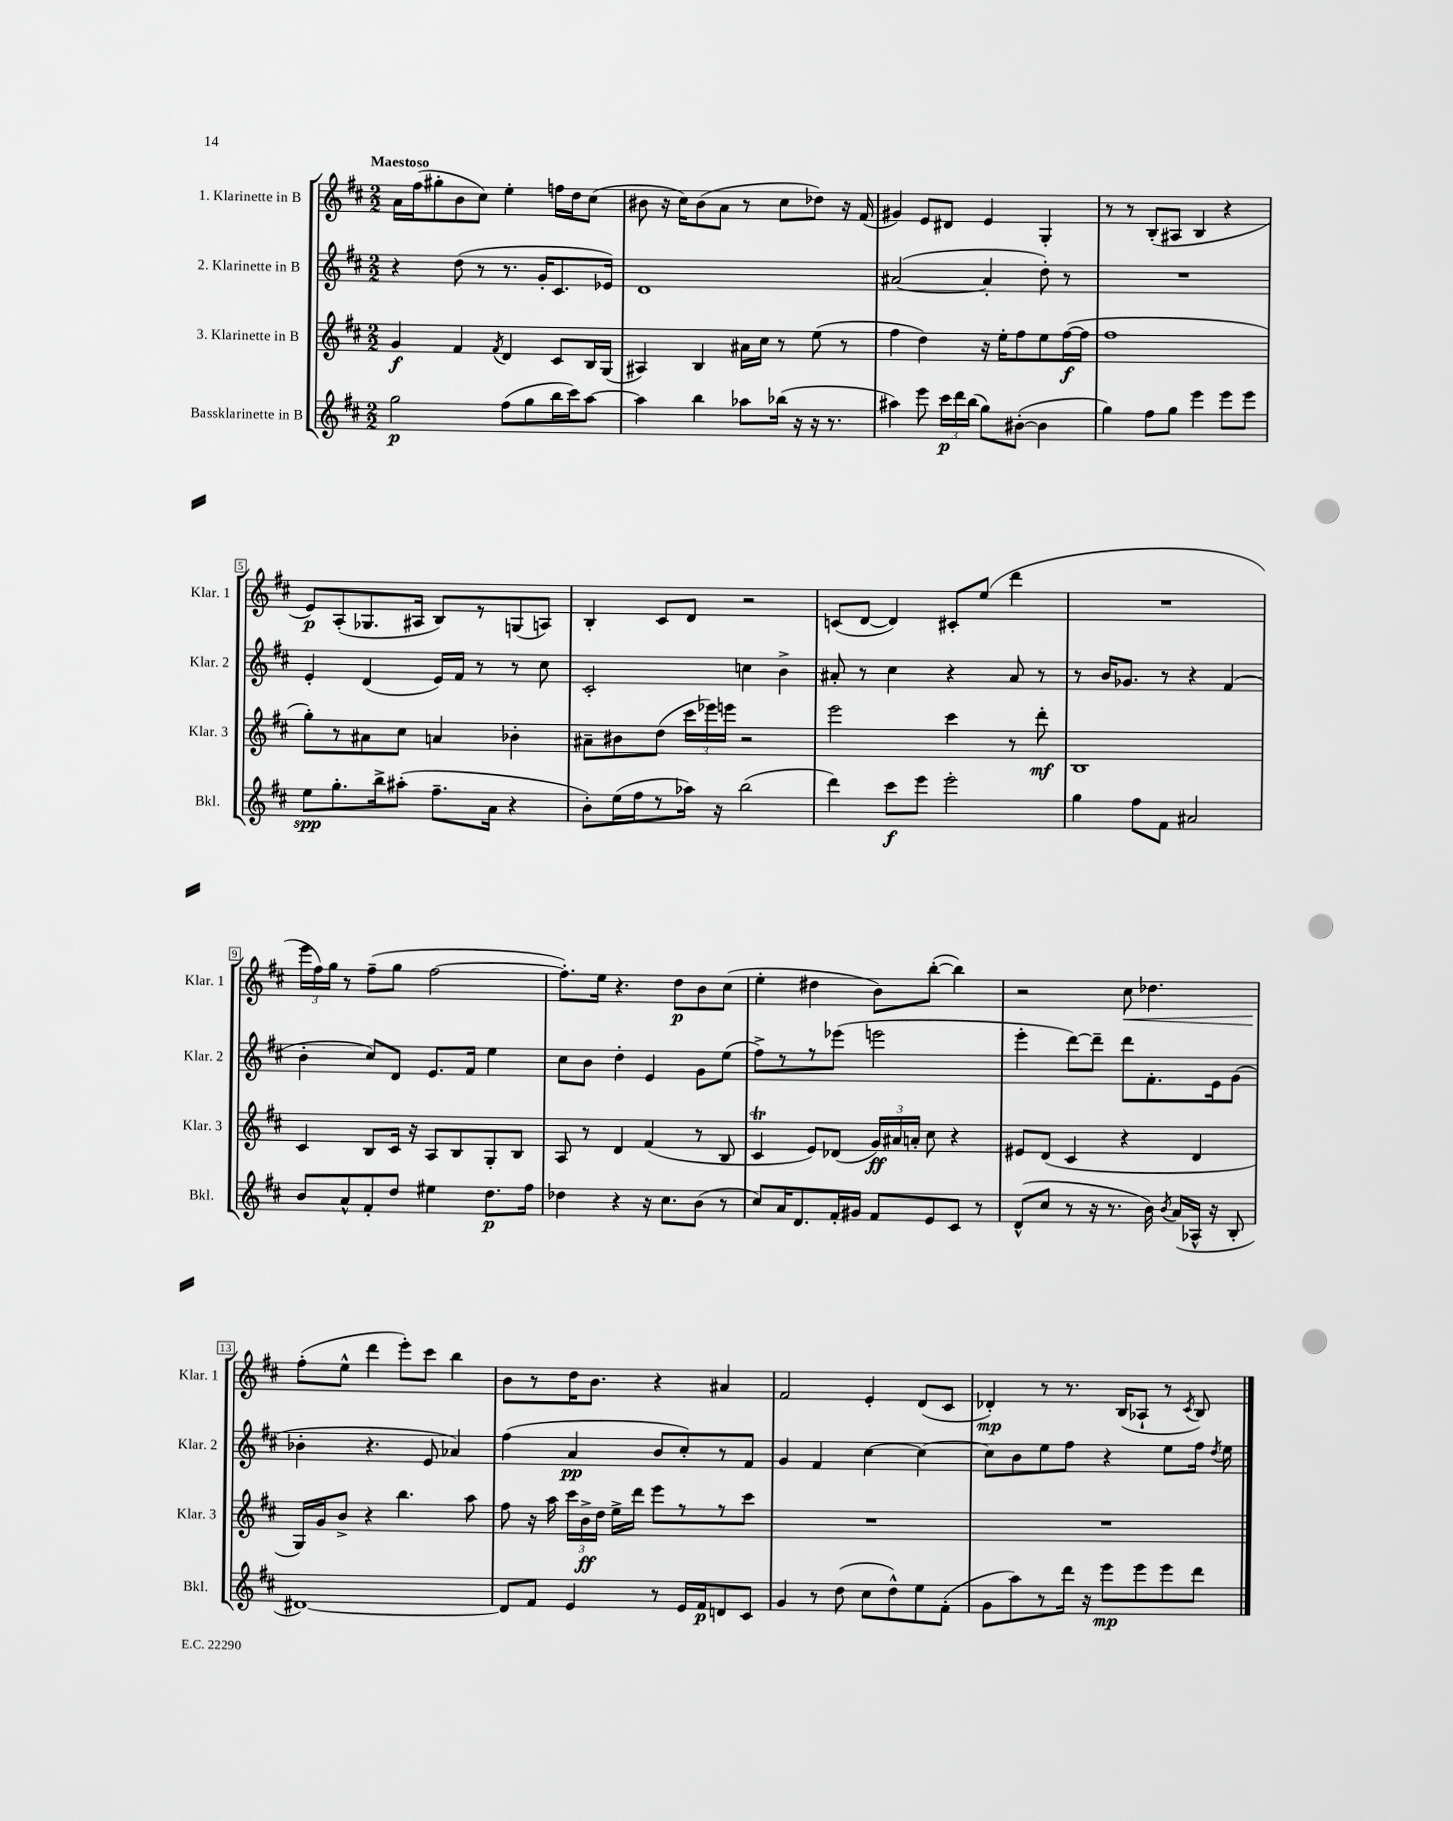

**kern	**dynam	**kern	**dynam	**kern	**dynam	**kern	**dynam
*part4	*part4	*part3	*part3	*part2	*part2	*part1	*part1
*staff4	*staff4	*staff3	*staff3	*staff2	*staff2	*staff1	*staff1
*I"Bassklarinette in B	*	*I"3. Klarinette in B	*	*I"2. Klarinette in B	*	*I"1. Klarinette in B	*
*I'Bkl.	*	*I'Klar. 3	*	*I'Klar. 2	*	*I'Klar. 1	*
*clefG2	*	*clefG2	*	*clefG2	*	*clefG2	*
*k[f#c#]	*	*k[f#c#]	*	*k[f#c#]	*	*k[f#c#]	*
*M2/2	*	*M2/2	*	*M2/2	*	*M2/2	*
=1	=1	=1	=1	=1	=1	=1	=1
!	!	!	!	!	!	!LO:TX:a:B:t=Maestoso	!
2gg\	p	4g/	f	4r	.	16a\LL	.
.	.	.	.	.	.	(16ff#\J	.
.	.	.	.	.	.	8gg#X'\	.
.	.	4f#/	.	(8dd\	.	8b\	.
.	.	.	.	8r	.	8cc#\J)	.
.	.	8qf#/	.	.	.	.	.
(8ff#\L	.	4d/	.	8.r	.	4ee'\	.
8gg\	.	.	.	.	.	.	.
.	.	.	.	16g'/KL	.	.	.
16bb\L	.	8c#/L	.	8.c#/	.	16ffn\LL	.
16ccc#\J)	.	.	.	.	.	16dd\J	.
[8aa\J	.	16B/L	.	.	.	(8cc#\J	.
.	.	(16G/JJ	.	16e-X/Jk)	.	.	.
=2	=2	=2	=2	=2	=2	=2	=2
4aa\]	.	4A#X/)	.	1d	.	8b#X\	.
.	.	.	.	.	.	16r	.
.	.	.	.	.	.	16cc#\KL)	.
4bb\	.	4B/	.	.	.	(8b#\	.
.	.	.	.	.	.	8a\J	.
8aa-X\L	.	16a#X\LL	.	.	.	8r	.
.	.	16cc#\JJ	.	.	.	.	.
(16bb-X\Jk	.	8r	.	.	.	8cc#\L	.
16r	.	.	.	.	.	.	.
16r	.	(8ee\	.	.	.	8dd-X\J)	.
8.r	.	.	.	.	.	.	.
.	.	8r	.	.	.	16r	.
.	.	.	.	.	.	(16f#/	.
=3	=3	=3	=3	=3	=3	=3	=3
4aa#X\)	.	4ff#\	.	([2a#X/	.	4g#X/)	.
8eee\	.	4dd\)	.	.	.	8e/L	.
24ccc#\LL	p	.	.	.	.	8d#X/J	.
24ddd\	.	.	.	.	.	.	.
(24bb\JJ	.	.	.	.	.	.	.
8gg\L)	.	16r	.	4a#'/]	.	4e/	.
.	.	16ee'\KL	.	.	.	.	.
([8b#X'\J	.	8ff#\	.	.	.	.	.
4b#\]	.	8ee\	.	8dd'\)	.	4G'/	.
.	.	([16ff#\L	f	8r	.	.	.
.	.	16ff#\JJ]	.	.	.	.	.
=4	=4	=4	=4	=4	=4	=4	=4
4gg\)	.	1ff#	.	1r	.	8r	.
.	.	.	.	.	.	8r	.
8ff#\L	.	.	.	.	.	(8B'/L	.
8gg\J	.	.	.	.	.	8A#X/J	.
4eee\	.	.	.	.	.	4B/	.
8eee\L	.	.	.	.	.	4r	.
8eee\J	.	.	.	.	.	.	.
!!LO:LB:g=z
=5	=5	=5	=5	=5	=5	=5	=5
8ee\L	spp	8gg'\L)	.	4e'/	.	8e/L)	p
8.gg'\	.	8r	.	.	.	(8A'/	.
.	.	8a#X\	.	(4d/	.	8.G-X/	.
16bb^\k	.	.	.	.	.	.	.
(8aa#X'\J	.	8cc#\J	.	.	.	.	.
.	.	.	.	.	.	16A#X/Jk	.
8.ff#~\L	.	4an/	.	16e/LL)	.	8B/L)	.
.	.	.	.	16f#/JJ	.	.	.
.	.	.	.	8r	.	8r	.
16a\Jk	.	.	.	.	.	.	.
4r	.	4b-X'\	.	8r	.	(8Gn/	.
.	.	.	.	8cc#\	.	8An/J)	.
=6	=6	=6	=6	=6	=6	=6	=6
8b'\L)	.	8a#X~\L	.	2c#'/	.	4B'/	.
(16ee\L	.	8b#X\	.	.	.	.	.
16ff#\J	.	.	.	.	.	.	.
8r	.	(8dd\J	.	.	.	8c#/L	.
16aa-X\Jk)	.	24ccc#\LL	.	.	.	8d/J	.
.	.	24eee-X\)	.	.	.	.	.
16r	.	.	.	.	.	.	.
.	.	24eeen\JJ	.	.	.	.	.
(2bb\	.	2r	.	4ccn\	.	2r	.
.	.	.	.	4b^\	.	.	.
=7	=7	=7	=7	=7	=7	=7	=7
4ddd\)	.	2eee\	.	8a#X'/	.	(8cn/L	.
.	.	.	.	8r	.	[8d/J	.
8ccc#\L	f	.	.	4cc#\	.	4d/])	.
8eee\J	.	.	.	.	.	.	.
2eee'\	.	4ccc#\	.	4r	.	8c#X'/L	.
.	.	.	.	.	.	(8ee/J	.
.	.	8r	.	8a#/	.	4ddd\	.
.	.	8ddd'\	mf	8r	.	.	.
=8	=8	=8	=8	=8	=8	=8	=8
4gg\	.	1B	.	8r	.	1r	.
.	.	.	.	16b/KL	.	.	.
.	.	.	.	8.g-X/J	.	.	.
8ff#\L	.	.	.	.	.	.	.
8f#\J	.	.	.	8r	.	.	.
2a#X/	.	.	.	4r	.	.	.
.	.	.	.	(4f#/	.	.	.
!!LO:LB:g=z
=9	=9	=9	=9	=9	=9	=9	=9
8b/L	.	4c#/	.	4b'\	.	24eee\LL	.
.	.	.	.	.	.	24ff#\)	.
.	.	.	.	.	.	24gg\JJ	.
8a^^/	.	.	.	.	.	8r	.
8f#'/	.	8B/L	.	8cc#/L)	.	(8ff#~\L	.
8dd/J	.	16c#/Jk	.	8d/J	.	8gg\J	.
.	.	16r	.	.	.	.	.
4ee#X\	.	8A/L	.	8.e/L	.	[2ff#\	.
.	.	8B/	.	.	.	.	.
.	.	.	.	16f#/Jk	.	.	.
8.dd\L	p	8G'/	.	4ee\	.	.	.
.	.	8B/J	.	.	.	.	.
16ff#\Jk	.	.	.	.	.	.	.
=10	=10	=10	=10	=10	=10	=10	=10
4dd-X\	.	8A/	.	8cc#\L	.	8.ff#'\L])	.
.	.	8r	.	8b\J	.	.	.
.	.	.	.	.	.	16ee\Jk	.
4r	.	4d/	.	4dd'\	.	4.r	.
16r	.	(4f#/	.	4e/	.	.	.
8.cc#\L	.	.	.	.	.	.	.
.	.	.	.	.	.	8dd\L	p
(8b\J	.	8r	.	8g\L	.	8b\	.
8r	.	8B/	.	(8ee\J	.	(8cc#\J	.
=11	=11	=11	=11	=11	=11	=11	=11
8cc#/L)	.	4c#t/	.	8ff#^\L)	.	4ee'\	.
16a/K	.	.	.	8r	.	.	.
8.d/	.	.	.	.	.	.	.
.	.	8e/L)	.	8r	.	4dd#X\	.
16f#'/L	.	(8d-X/J	.	(8eee-X\J	.	.	.
16g#X/JJ	.	.	.	.	.	.	.
8f#/L	.	24g/LL)	ff	2eeen\	.	8b\L)	.
.	.	24a#X/	.	.	.	.	.
.	.	24an'/JJ	.	.	.	.	.
8e/	.	8cc#\	.	.	.	([8bb'\J	.
8c#/J	.	4r	.	.	.	4bb\])	.
8r	.	.	.	.	.	.	.
=12	=12	=12	=12	=12	=12	=12	=12
(8d^^/L	.	8e#X/L	.	4eee'\	.	2r	.
8cc#/J	.	(8d/J	.	.	.	.	.
8r	.	4c#/	.	[8ddd\L)	.	.	.
16r	.	.	.	8ddd~\J]	.	.	.
8.r	.	.	.	.	.	.	.
!	!	!	!	!	!	!	!LO:HP:b
.	.	4r	.	8ddd\L	.	8cc#\	<
16b\)	.	.	.	8.f#'\	.	4.dd-X\	.
8qb/	.	.	.	.	.	.	.
(16a/LL	.	.	.	.	.	.	.
16A-X^^/JJ	.	4d/	.	.	.	.	.
16r	.	.	.	16e\k	.	.	.
8B'/	.	.	.	(8g\J	.	.	.
!!LO:LB:g=z
=13	=13	=13	=13	=13	=13	=13	=13
[1d#X)	.	16G/LL)	.	4b-X'\	.	(8ff#'\L	.
.	.	16g/J	.	.	.	.	.
.	.	8b^/J	.	.	.	8ee^^\J	[
.	.	4r	.	4.r	.	4ddd\	.
.	.	4.bb\	.	.	.	8eee'\L)	.
.	.	.	.	8e/	.	8ccc#\J	.
.	.	.	.	4a-X/)	.	4bb\	.
.	.	8aa\	.	.	.	.	.
=14	=14	=14	=14	=14	=14	=14	=14
8d#/L]	.	8ff#\	.	(4ff#\	.	8b\L	.
8f#/J	.	16r	.	.	.	8r	.
.	.	16aa\	.	.	.	.	.
4e/	.	24ccc#\LL	.	4a/	pp	16dd\K	.
.	.	24b^\	ff	.	.	.	.
.	.	.	.	.	.	8.b\J	.
.	.	24dd\JJ	.	.	.	.	.
.	.	16ee^\LL	.	.	.	.	.
.	.	16ddd\JJ	.	.	.	.	.
8r	.	8eee\L	.	8b/L	.	4r	.
16e/LL	.	8r	.	8cc#'/)	.	.	.
16f#/J	p	.	.	.	.	.	.
8dn/	.	8r	.	8r	.	4a#X/	.
8c#/J	.	8ccc#\J	.	8f#/J	.	.	.
=15	=15	=15	=15	=15	=15	=15	=15
4g/	.	1r	.	4g/	.	2f#/	.
8r	.	.	.	4f#/	.	.	.
(8dd\	.	.	.	.	.	.	.
8cc#\L	.	.	.	[4cc#\	.	4e'/	.
8dd^^\)	.	.	.	.	.	.	.
8ee\	.	.	.	4cc#\_	.	(8d/L	.
(8f#'\J	.	.	.	.	.	8c#/J	.
=16	=16	=16	=16	=16	=16	=16	=16
8g\L	.	1r	.	8cc#\L]	.	4d-X'/)	mp
8aa\)	.	.	.	8b\	.	.	.
8r	.	.	.	8ee\	.	8r	.
16ddd\Jk	.	.	.	8ff#\J	.	8.r	.
16r	.	.	.	.	.	.	.
8eee\L	mp	.	.	4r	.	.	.
.	.	.	.	.	.	(16B/KL	.
8eee\	.	.	.	.	.	8A-X`/J	.
8eee\	.	.	.	8ee\L	.	8r	.
.	.	.	.	.	.	8qc#/	.
8ddd\J	.	.	.	16ff#\Jk	.	8B/)	.
.	.	.	.	8qdd/	.	.	.
.	.	.	.	16ee\	.	.	.
==	==	==	==	==	==	==	==
*-	*-	*-	*-	*-	*-	*-	*-
